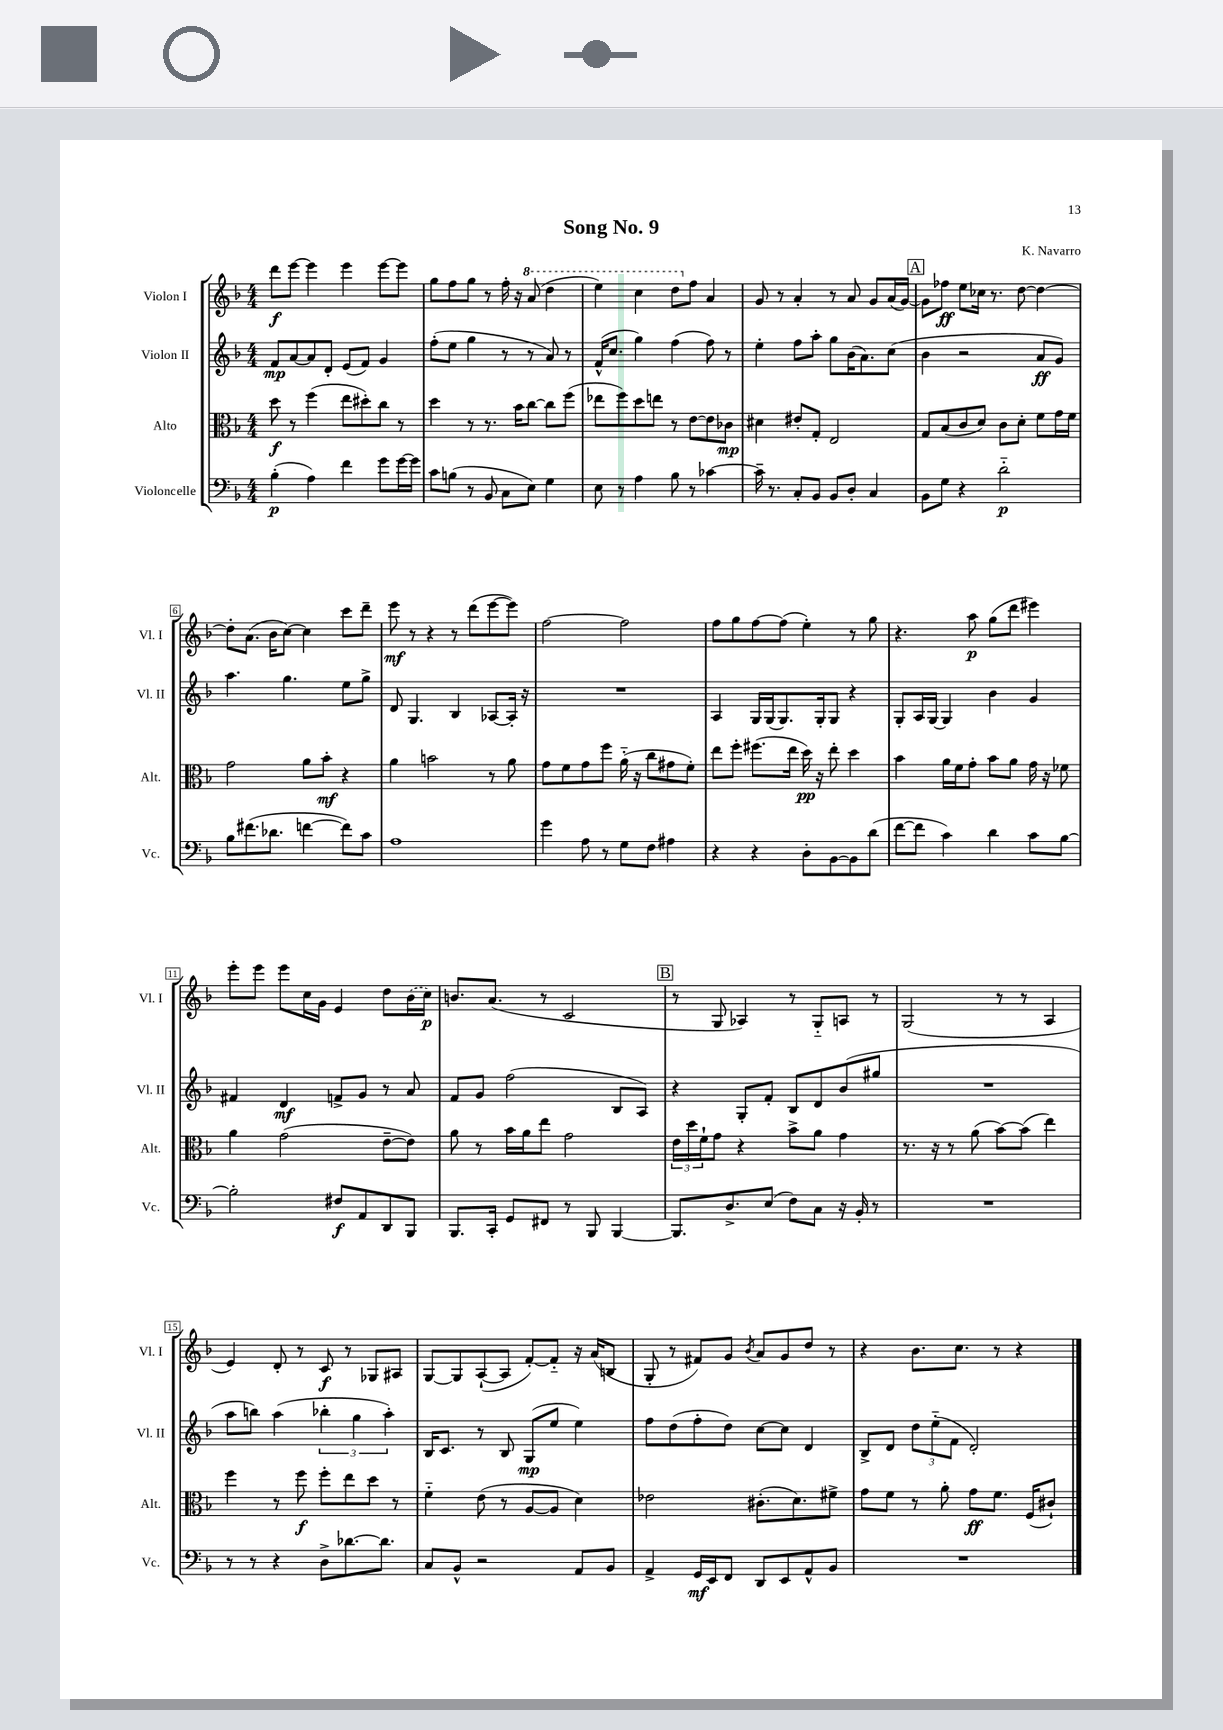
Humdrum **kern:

**kern	**dynam	**kern	**dynam	**kern	**dynam	**kern	**dynam
*part4	*part4	*part3	*part3	*part2	*part2	*part1	*part1
*staff4	*staff4	*staff3	*staff3	*staff2	*staff2	*staff1	*staff1
*I"Violoncelle	*	*I"Alto	*	*I"Violon II	*	*I"Violon I	*
*I'Vc.	*	*I'Alt.	*	*I'Vl. II	*	*I'Vl. I	*
*clefF4	*	*clefC3	*	*clefG2	*	*clefG2	*
*k[b-]	*	*k[b-]	*	*k[b-]	*	*k[b-]	*
*M4/4	*	*M4/4	*	*M4/4	*	*M4/4	*
=1	=1	=1	=1	=1	=1	=1	=1
(4B-'\	p	8dd\	f	8f/L	mp	8ddd\L	f
.	.	8r	.	[8a/	.	[8eee\J	.
4A\)	.	(4ff\	.	8a/]	.	4eee\]	.
.	.	.	.	8d'/J	.	.	.
4f\	.	8ee\L	.	(8e/L	.	4eee\	.
.	.	8dd#X'\)	.	8f/J)	.	.	.
8g\L	.	8cc\J	.	4g/	.	[8eee\L	.
[16g\L	.	8r	.	.	.	8eee\J]	.
16g\JJ]	.	.	.	.	.	.	.
=2	=2	=2	=2	=2	=2	=2	=2
8c\L	.	4dd\	.	(8ff'\L	.	8gg\L	.
(8Bn\J	.	.	.	8ee\J	.	8ff\	.
8r	.	8r	.	4gg\	.	8gg\J	.
8BB-/	.	8.r	.	.	.	8r	.
8C\L	.	.	.	8r	.	16ff'\	.
.	.	16b-\KL	.	.	.	16r	.
*	*	*	*	*	*	*8va	*
8E\J)	.	[8cc\J	.	8r	.	(8aa/	.
4G\	.	8cc\L]	.	8a/)	.	4ddd\	.
.	.	(8ff\J	.	8r	.	.	.
=3	=3	=3	=3	=3	=3	=3	=3
8E\	.	8ee-X\L	.	(16f^^/KL	.	4eee\)	.
.	.	.	.	8.cc/J	.	.	.
8r	.	8ff\)	.	.	.	.	.
4A\	.	8dd\	.	4gg\)	.	4ccc\	.
.	.	8een\J	.	.	.	.	.
8B-\	.	8r	.	(4ff\	.	8ddd\L	.
*	*	*	*	*	*	*X8va	*
8r	.	[8e\L	.	.	.	8ff\J	.
[4c-X\	.	8e\]	.	8ff\)	.	4a/	.
.	.	8c-X\J	mp	8r	.	.	.
=4	=4	=4	=4	=4	=4	=4	=4
16c-~\]	.	4d#X\	.	4ee'\	.	8g/	.
8.r	.	.	.	.	.	.	.
.	.	.	.	.	.	8r	.
8C'/L	.	8e#X'/L	.	8ff\L	.	4a'/	.
8BB-/J	.	8G'/J	.	8aa'\J	.	.	.
8BB-/L	.	2E/	.	8gg\L	.	8r	.
8D'/J	.	.	.	(16b-\K	.	8a/	.
.	.	.	.	8.a\)	.	.	.
4C/	.	.	.	.	.	8g/L	.
.	.	.	.	(8cc\J	.	(16a/L	.
.	.	.	.	.	.	[16g/JJ)	.
!!LO:REH:place=s1:t=A
=5	=5	=5	=5	=5	=5	=5	=5
8BB-\L	.	8G/L	.	4b-\	.	8g\L]	.
8G\J	.	(8B-/	.	.	.	8ff-X\J	ff
4r	.	8c/	.	2r	.	8ee\L	.
.	.	8d/J)	.	.	.	16cc-X\Jk	.
.	.	.	.	.	.	8.r	.
2d\	p	8c\L	.	.	.	.	.
.	.	8d'\J	.	.	.	[8dd\	.
.	.	8f\L	.	8a/L	ff	4dd\_	.
.	.	16g\L	.	8g/J)	.	.	.
.	.	16f\JJ	.	.	.	.	.
!!LO:LB:g=z
=6	=6	=6	=6	=6	=6	=6	=6
8B-\L	.	2g\	.	4.aa\	.	8dd'\L]	.
(8.f#X\	.	.	.	.	.	(8.a\J	.
8.d-X\J	.	.	.	.	.	16b-\KL	.
.	.	.	.	4.gg\	.	[8cc\J)	.
[4fn\	.	8a\L	.	.	.	4cc\]	.
.	.	8b-'\J	mf	.	.	.	.
8f\L])	.	4r	.	8ee\L	.	8ccc\L	.
8c\J	.	.	.	8gg^\J	.	8ddd~\J	.
=7	=7	=7	=7	=7	=7	=7	=7
1A	.	4a\	.	8d/	.	8eee\	mf
.	.	.	.	4.G/	.	8r	.
.	.	2bn\	.	.	.	4r	.
.	.	.	.	4B-/	.	8r	.
.	.	.	.	.	.	(8ddd\L	.
.	.	8r	.	[8A-X/L	.	[8eee\	.
.	.	8a\	.	16A-'/Jk]	.	8eee\J])	.
.	.	.	.	16r	.	.	.
=8	=8	=8	=8	=8	=8	=8	=8
4g\	.	8g\L	.	1r	.	[2ff\	.
.	.	8f\	.	.	.	.	.
8A\	.	8g\	.	.	.	.	.
8r	.	8ff\J	.	.	.	.	.
8G\L	.	(16a\	.	.	.	2ff\]	.
.	.	16r	.	.	.	.	.
8F\J	.	8cc\L	.	.	.	.	.
4A#X\	.	8g#X\	.	.	.	.	.
.	.	8f'\J)	.	.	.	.	.
=9	=9	=9	=9	=9	=9	=9	=9
4r	.	8ee\L	.	4A/	.	8ff\L	.
.	.	8ff'\J	.	.	.	8gg\	.
4r	.	(8.ff#X\L	.	16G/LL	.	[8ff\	.
.	.	.	.	(16G/J	.	.	.
.	.	.	.	8.G/)	.	(8ff\J]	.
.	.	16ee\Jk	.	.	.	.	.
8D'\L	.	16dd\)	pp	.	.	4ee'\)	.
.	.	16r	.	16G'/k	.	.	.
[8BB-\	.	8ee'\	.	8G/J	.	.	.
8BB-\]	.	4dd\	.	4r	.	8r	.
(8d\J	.	.	.	.	.	8gg\	.
=10	=10	=10	=10	=10	=10	=10	=10
[8f\L	.	4b-\	.	8G'/L	.	4.r	.
8f\J]	.	.	.	16A/L	.	.	.
.	.	.	.	[16G/JJ	.	.	.
4c\)	.	16a\LL	.	4G/]	.	.	.
.	.	16f\J	.	.	.	.	.
.	.	8g'\J	.	.	.	8aa\	p
4d\	.	8b-\L	.	4b-\	.	(8gg\L	.
.	.	8a\J	.	.	.	8ddd\J	.
8c\L	.	16g\	.	4g/	.	4eee#X\)	.
.	.	16r	.	.	.	.	.
[8B-\J	.	8f-X\	.	.	.	.	.
!!LO:LB:g=z
=11	=11	=11	=11	=11	=11	=11	=11
2B-'\]	.	4a\	.	4f#X/	.	8eee'\L	.
.	.	.	.	.	.	8eee\J	.
.	.	(2g\	.	4d/	mf	8eee\L	.
.	.	.	.	.	.	16cc\L	.
.	.	.	.	.	.	16g\JJ	.
8F#X/L	f	.	.	8fn^/L	.	4e/	.
8AA/	.	.	.	8g/J	.	.	.
8DD/	.	[8e~\L	.	8r	.	8dd\L	.
8BBB-/J	.	8e\J])	.	8a/	.	(16b-\L	.
.	.	.	.	.	.	16cc\JJ)	p
=12	=12	=12	=12	=12	=12	=12	=12
8.BBB-/L	.	8a\	.	8f/L	.	8.bn/L	.
.	.	8r	.	8g/J	.	.	.
16CC'/Jk	.	.	.	.	.	(8.a/J	.
8GG/L	.	16b-\LL	.	(2ff\	.	.	.
.	.	16a\J	.	.	.	.	.
8FF#X/J	.	8ee\J	.	.	.	8r	.
8r	.	2g\	.	.	.	2c/	.
8BBB-/	.	.	.	.	.	.	.
[4BBB-/	.	.	.	8B-/L	.	.	.
.	.	.	.	8A/J)	.	.	.
!!LO:REH:place=s1:t=B
=13	=13	=13	=13	=13	=13	=13	=13
8.BBB-/L]	.	24e\LL	.	4r	.	8r	.
.	.	24dd\	.	.	.	.	.
.	.	24f`\J	.	.	.	.	.
.	.	8g\J	.	.	.	8G/	.
8.D^/	.	.	.	.	.	.	.
.	.	4r	.	8G'/L	.	4A-X/)	.
(8E/J	.	.	.	8f'/J	.	.	.
8F\L)	.	8b-^\L	.	8B-/L	.	8r	.
8C\J	.	8a\J	.	8d/	.	8G/L	.
16r	.	4g\	.	(8b-/	.	8An/J	.
16BB-'/	.	.	.	.	.	.	.
8r	.	.	.	8gg#X/J	.	8r	.
=14	=14	=14	=14	=14	=14	=14	=14
1r	.	8.r	.	1r	.	(2G/	.
.	.	16r	.	.	.	.	.
.	.	8r	.	.	.	.	.
.	.	(8a\	.	.	.	.	.
.	.	[8b-\L)	.	.	.	8r	.
.	.	(8b-\J]	.	.	.	8r	.
.	.	4ee\)	.	.	.	4A/	.
!!LO:LB:g=z
=15	=15	=15	=15	=15	=15	=15	=15
8r	.	4ff\	.	8aa\L	.	4e/)	.
8r	.	.	.	8bbn\J)	.	.	.
4r	.	8r	.	(4aa\	.	8d'/	.
.	.	8ff\	f	.	.	8r	.
8D^\L	.	8ff'\L	.	6bb-X'\	.	8c/	f
[8.d-X\	.	8ee\	.	.	.	8r	.
.	.	.	.	6gg\	.	.	.
.	.	8dd\J	.	.	.	8G-X/L	.
8.d-\J]	.	.	.	.	.	.	.
.	.	.	.	6aa'\)	.	.	.
.	.	8r	.	.	.	8A#X/J	.
=16	=16	=16	=16	=16	=16	=16	=16
8C/L	.	4f\	.	16B-/KL	.	[8G/L	.
.	.	.	.	8.c/J	.	.	.
8BB-^^/J	.	.	.	.	.	8G/]	.
2r	.	(8e\	.	8r	.	([8A`/	.
.	.	8r	.	8B-/	.	8A/J]	.
.	.	[8A/L	.	(8G/L	mp	[8f'/L)	.
.	.	8A/J]	.	8ee/J	.	8f/J]	.
8AA/L	.	4d\)	.	4ee\)	.	16r	.
.	.	.	.	.	.	(16a/KL	.
8BB-/J	.	.	.	.	.	8Bn/J	.
=17	=17	=17	=17	=17	=17	=17	=17
4AA^/	.	2e-X\	.	8ff\L	.	8G'/	.
.	.	.	.	(8dd\	.	8r	.
16GG/LL	mf	.	.	8ff'\	.	8f#X/L)	.
16EE/J	.	.	.	.	.	.	.
8FF/J	.	.	.	8dd\J)	.	8g/J	.
.	.	.	.	.	.	8qb-/	.
8DD/L	.	(8.c#X'\L	.	[8cc\L	.	8a/L	.
8EE/	.	.	.	8cc\J]	.	8g/	.
.	.	8.d\)	.	.	.	.	.
8AA^^/	.	.	.	4d/	.	8dd/J	.
8BB-/J	.	8f#X^\J	.	.	.	8r	.
=18	=18	=18	=18	=18	=18	=18	=18
1r	.	8g\L	.	8B-^/L	.	4r	.
.	.	8f\J	.	8d/J	.	.	.
.	.	8r	.	12dd\L	.	8.b-\L	.
.	.	.	.	(12ee\	.	.	.
.	.	8a'\	.	.	.	.	.
.	.	.	.	12f\J	.	.	.
.	.	.	.	.	.	8.cc\J	.
.	.	8g\L	ff	2d'/)	.	.	.
.	.	8.f\J	.	.	.	8r	.
.	.	.	.	.	.	4r	.
.	.	(16F/KL	.	.	.	.	.
.	.	8c#X`/J)	.	.	.	.	.
==	==	==	==	==	==	==	==
*-	*-	*-	*-	*-	*-	*-	*-
